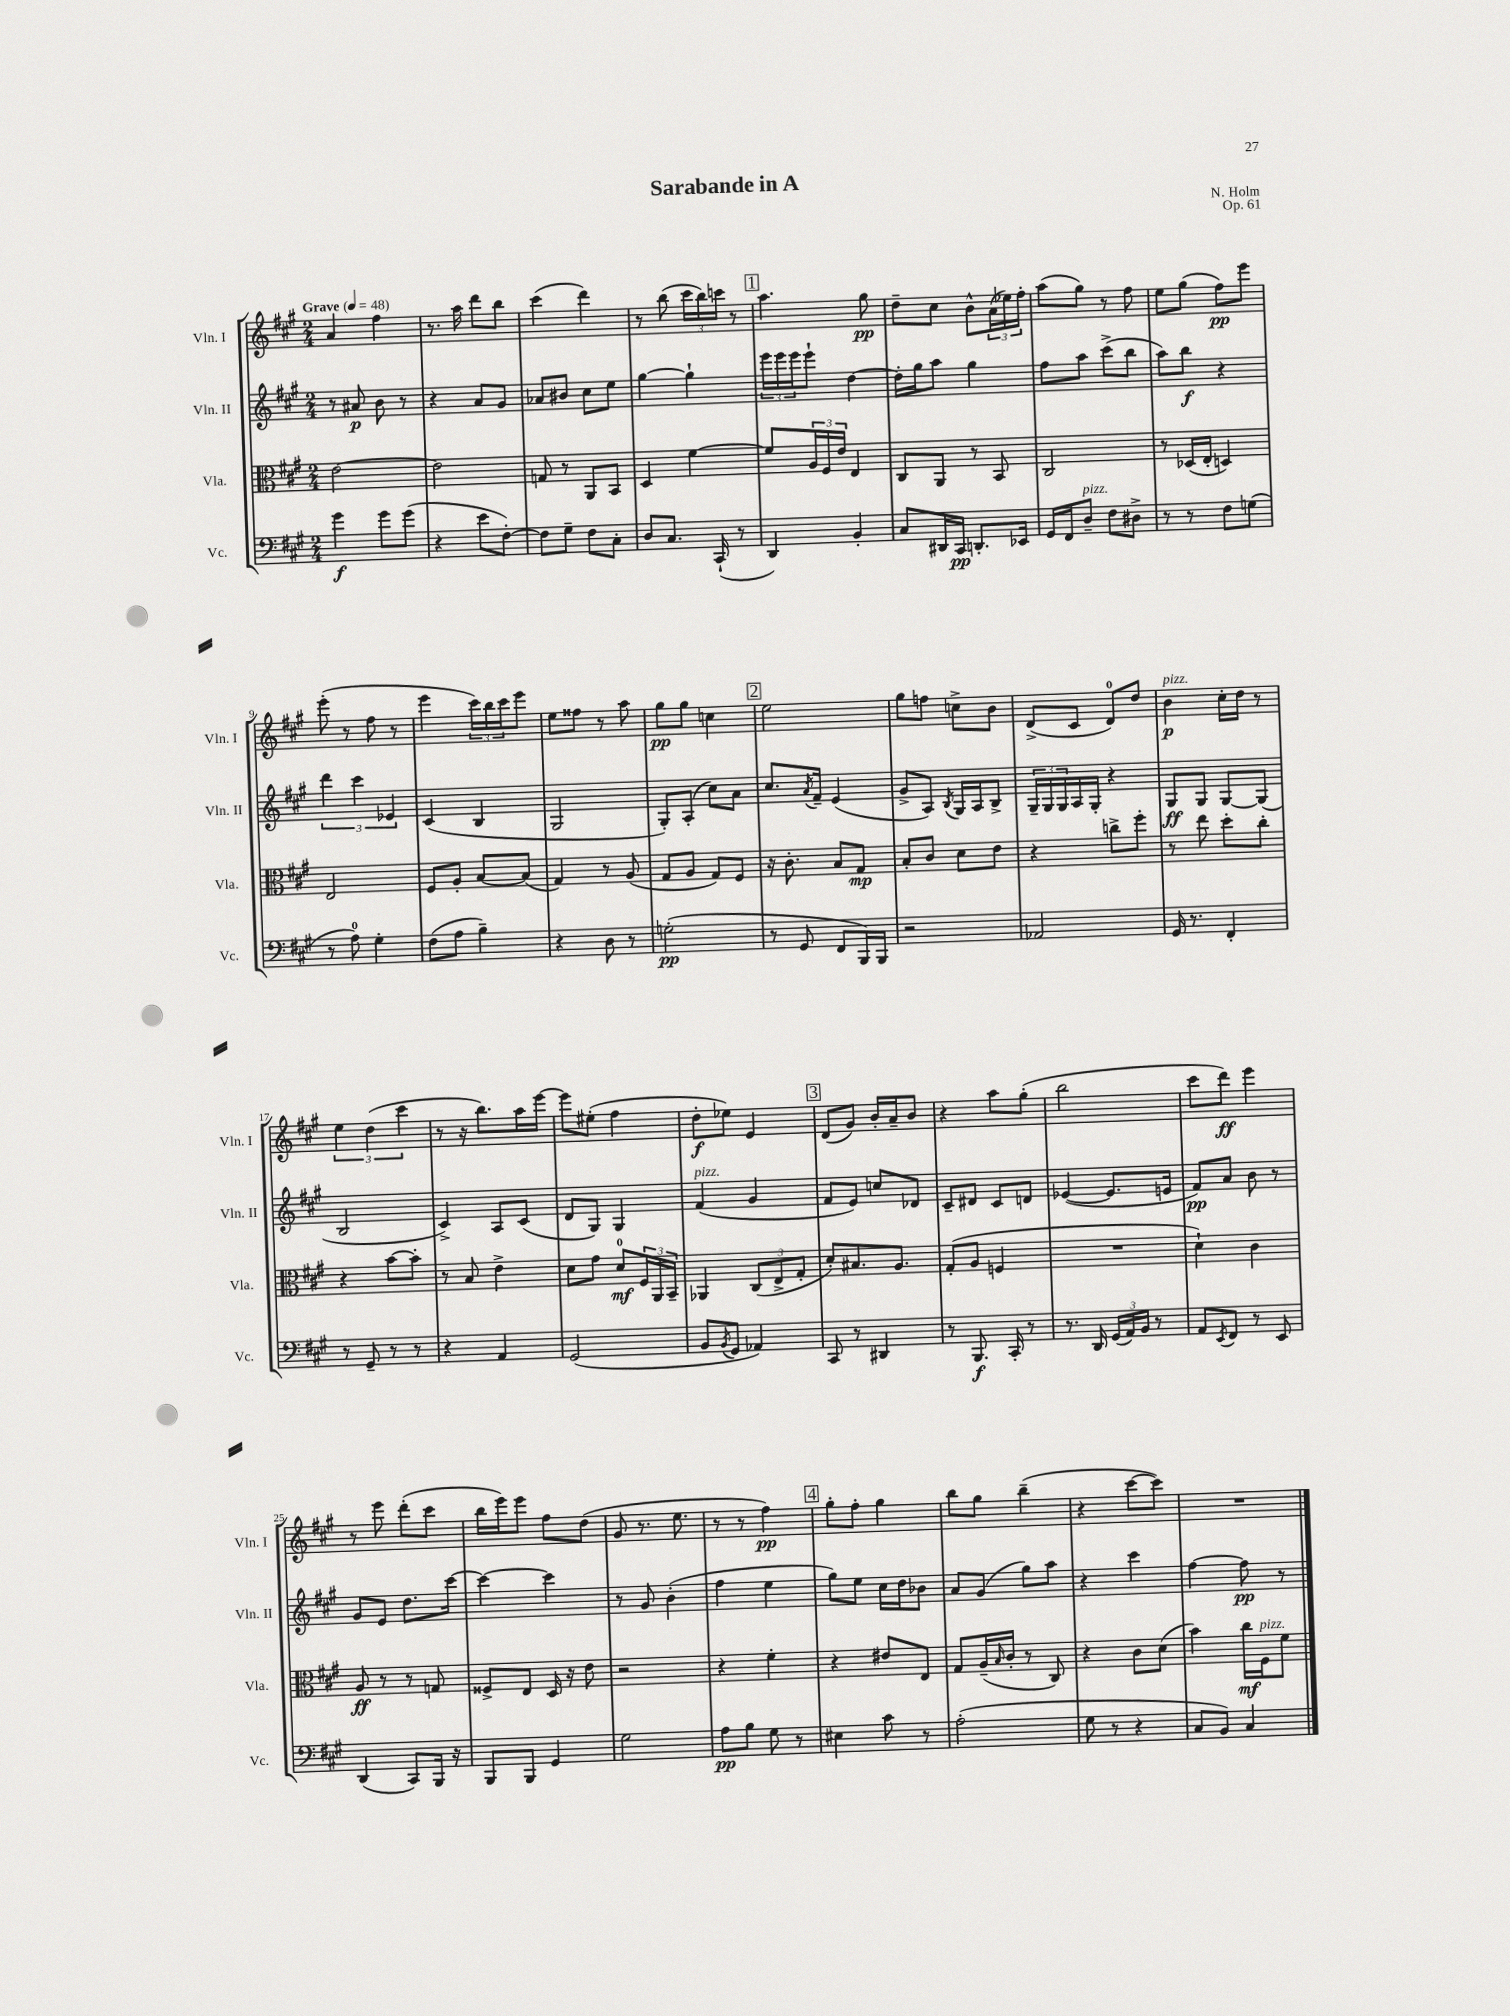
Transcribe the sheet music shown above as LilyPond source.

\header { title = "Sarabande in A" composer = "N. Holm" opus = "Op. 61" }
<<
\new StaffGroup <<
\new Staff = "s0" \with { instrumentName = "Vln. I" shortInstrumentName = "Vln. I" } {
    \clef treble \key a \major \numericTimeSignature \time 2/4 \tempo "Grave" 4 = 48
    a'4 fis''4 |
    r8. a''16 d'''8 b''8 |
    cis'''4( d'''4) |
    r8 b''8( \tuplet 3/2 { cis'''16 b''16) c'''16 } r8 |
    \mark \markup { \box "1" } a''4. gis''8\pp |
    d''8-- cis''8 b'8-^ \tuplet 3/2 { a'16( ees''16) fis''16-. } |
    a''8( gis''8) r8 fis''8 |
    e''8 gis''8( fis''8\pp) e'''8 |
    e'''8-.( r8 fis''8 r8 |
    e'''4 \tuplet 3/2 { cis'''16) b''16 cis'''16 } e'''8 |
    e''8 fisis''8 r8 a''8 |
    gis''8\pp gis''8 c''4 |
    \mark \markup { \box "2" } e''2 |
    gis''8 f''8 c''8-> b'8 |
    d'8->( cis'8 d'8-0) d''8 |
    b'4\p^\markup { \italic "pizz." } cis''16-. d''16 r8 |
    \tuplet 3/2 { e''4 d''4( cis'''4 } |
    r8 r16 b''8.) a''16 e'''16~ |
    e'''8 eis''8-.( fis''4 |
    d''8-.\f ees''8) e'4 |
    \mark \markup { \box "3" } d'8( gis'8) b'16-. a'16-- b'8 |
    r4 a''8 gis''8-.( |
    b''2 |
    cis'''8 d'''8\ff) e'''4 |
    r8 e'''8 d'''8-.( cis'''8 |
    b''16 e'''16) e'''8 fis''8 d''8( |
    gis'8 r8. e''8. |
    r8 r8 fis''4\pp) |
    \mark \markup { \box "4" } gis''8-. fis''8-. gis''4 |
    b''8 gis''8 b''4--( |
    r4 cis'''8~ cis'''8) |
    R2 \bar "|." |
}
\new Staff = "s1" \with { instrumentName = "Vln. II" shortInstrumentName = "Vln. II" } {
    \clef treble \key a \major \numericTimeSignature \time 2/4
    r8 ais'8\p b'8 r8 |
    r4 a'8 gis'8 |
    aes'8 bis'8 cis''8 e''8 |
    gis''4~ gis''4-! |
    \mark \markup { \box "1" } \tuplet 3/2 { e'''16 e'''16 e'''16 } e'''8-! d''4~ |
    d''16-. gis''16 a''8 gis''4 |
    fis''8 a''8 cis'''8->( b''8 |
    a''8) b''8\f r4 |
    \tuplet 3/2 { d'''4 cis'''4 ees'4 } |
    cis'4( b4 |
    gis2 |
    gis8-.) a8-.( cis''8) a'8 |
    \mark \markup { \box "2" } cis''8. \acciaccatura { a'8 } fis'16-- e'4( |
    gis'8-> a8) \acciaccatura { b8 } gis16 a16 b8-> |
    \tuplet 3/2 { gis16-- gis16 gis16 } a16 gis16-. r4 |
    gis8\ff gis8 gis8~ gis8( |
    b2 |
    cis'4->) a8 cis'8( |
    d'8 gis8) gis4 |
    fis'4^\markup { \italic "pizz." }( gis'4 |
    \mark \markup { \box "3" } fis'8 e'8) c''8 des'8 |
    cis'8-- dis'8 cis'8 d'8 |
    ees'4~( ees'8. e'16 |
    fis'8\pp) a'8 b'8 r8 |
    gis'8 e'8 d''8. cis'''16~ |
    cis'''4~ cis'''4 |
    r8 gis'8 b'4-.( |
    fis''4 e''4 |
    \mark \markup { \box "4" } gis''8) e''8 cis''16 d''16 bes'8 |
    a'8 gis'8( gis''8) a''8 |
    r4 cis'''4 |
    fis''4~ fis''8\pp r8 \bar "|." |
}
\new Staff = "s2" \with { instrumentName = "Vla." shortInstrumentName = "Vla." } {
    \clef alto \key a \major \numericTimeSignature \time 2/4
    e'2~ |
    e'2 |
    g8 r8 a,8 b,8 |
    d4 fis'4~ |
    \mark \markup { \box "1" } fis'8 \tuplet 3/2 { a16 fis16 e'16 } e4 |
    cis8 a,8 r8 b,8 |
    cis2 |
    r8 des16( e16-. d4) |
    e2 |
    fis8 a8-. b8~ b8( |
    gis4) r8 a8( |
    gis8 a8 gis8) fis8 |
    \mark \markup { \box "2" } r16 cis'8.-. b8 gis8\mp |
    b8-. cis'8 d'8 e'8 |
    r4 c''8-> fis''8-. |
    r8 e''8 d''8-. cis''8-. |
    r4 b'8~ b'8-. |
    r8 b8 e'4-> |
    d'8 gis'8 d'8-0\mf \tuplet 3/2 { fis16 a,16 b,16-- } |
    aes,4 \tuplet 3/2 { cis8( e8-> gis8-. } |
    \mark \markup { \box "3" } d'8-.) bis8. a8. |
    gis8-.( a8 f4 |
    R2 |
    d'4-!) cis'4 |
    a8\ff r8 r8 g8 |
    fisis8-> e8 d16 r16 e'8 |
    r2 |
    r4 fis'4-. |
    \mark \markup { \box "4" } r4 eis'8 e8 |
    gis8 a16--( \grace { b16 } cis'16-. r8 cis8) |
    r4 cis'8 d'8( |
    b'4) cis''16\mf fis16^\markup { \italic "pizz." } fis'8 \bar "|." |
}
\new Staff = "s3" \with { instrumentName = "Vc." shortInstrumentName = "Vc." } {
    \clef bass \key a \major \numericTimeSignature \time 2/4
    gis'4\f gis'8 gis'8( |
    r4 e'8 fis8~-.) |
    fis8 gis8-- fis8 cis8-. |
    d8 cis8. cis,16-!( r8 |
    \mark \markup { \box "1" } d,4) b,4-. |
    cis8 dis,16 cis,16\pp d,8.-. ees,16 |
    gis,16 fis,16 d8--^\markup { \italic "pizz." } fis8 dis8-> |
    r8 r8 fis8 g8( |
    r8 a8-0) gis4-. |
    fis8( a8 b4--) |
    r4 d8 r8 |
    g2-.\pp( |
    \mark \markup { \box "2" } r8 gis,8 fis,8 b,,16) b,,16 |
    r2 |
    aes,2 |
    gis,16 r8. fis,4-. |
    r8 gis,8-- r8 r8 |
    r4 a,4 |
    gis,2( |
    b,8 \acciaccatura { b,8 } gis,8 aes,4) |
    \mark \markup { \box "3" } cis,8 r8 dis,4 |
    r8 b,,8.\f cis,16-. r8 |
    r8. d,16 \tuplet 3/2 { gis,16( a,16) b,16 } r8 |
    a,8 \acciaccatura { e,8 } fis,8 r8 e,8 |
    d,4( cis,8) b,,16 r16 |
    b,,8 b,,8 gis,4 |
    gis2 |
    a8\pp b8 gis8 r8 |
    \mark \markup { \box "4" } eis4 cis'8 r8 |
    a2-.( |
    gis8 r8 r4 |
    cis8 b,8) cis4 \bar "|." |
}
>>
>>
